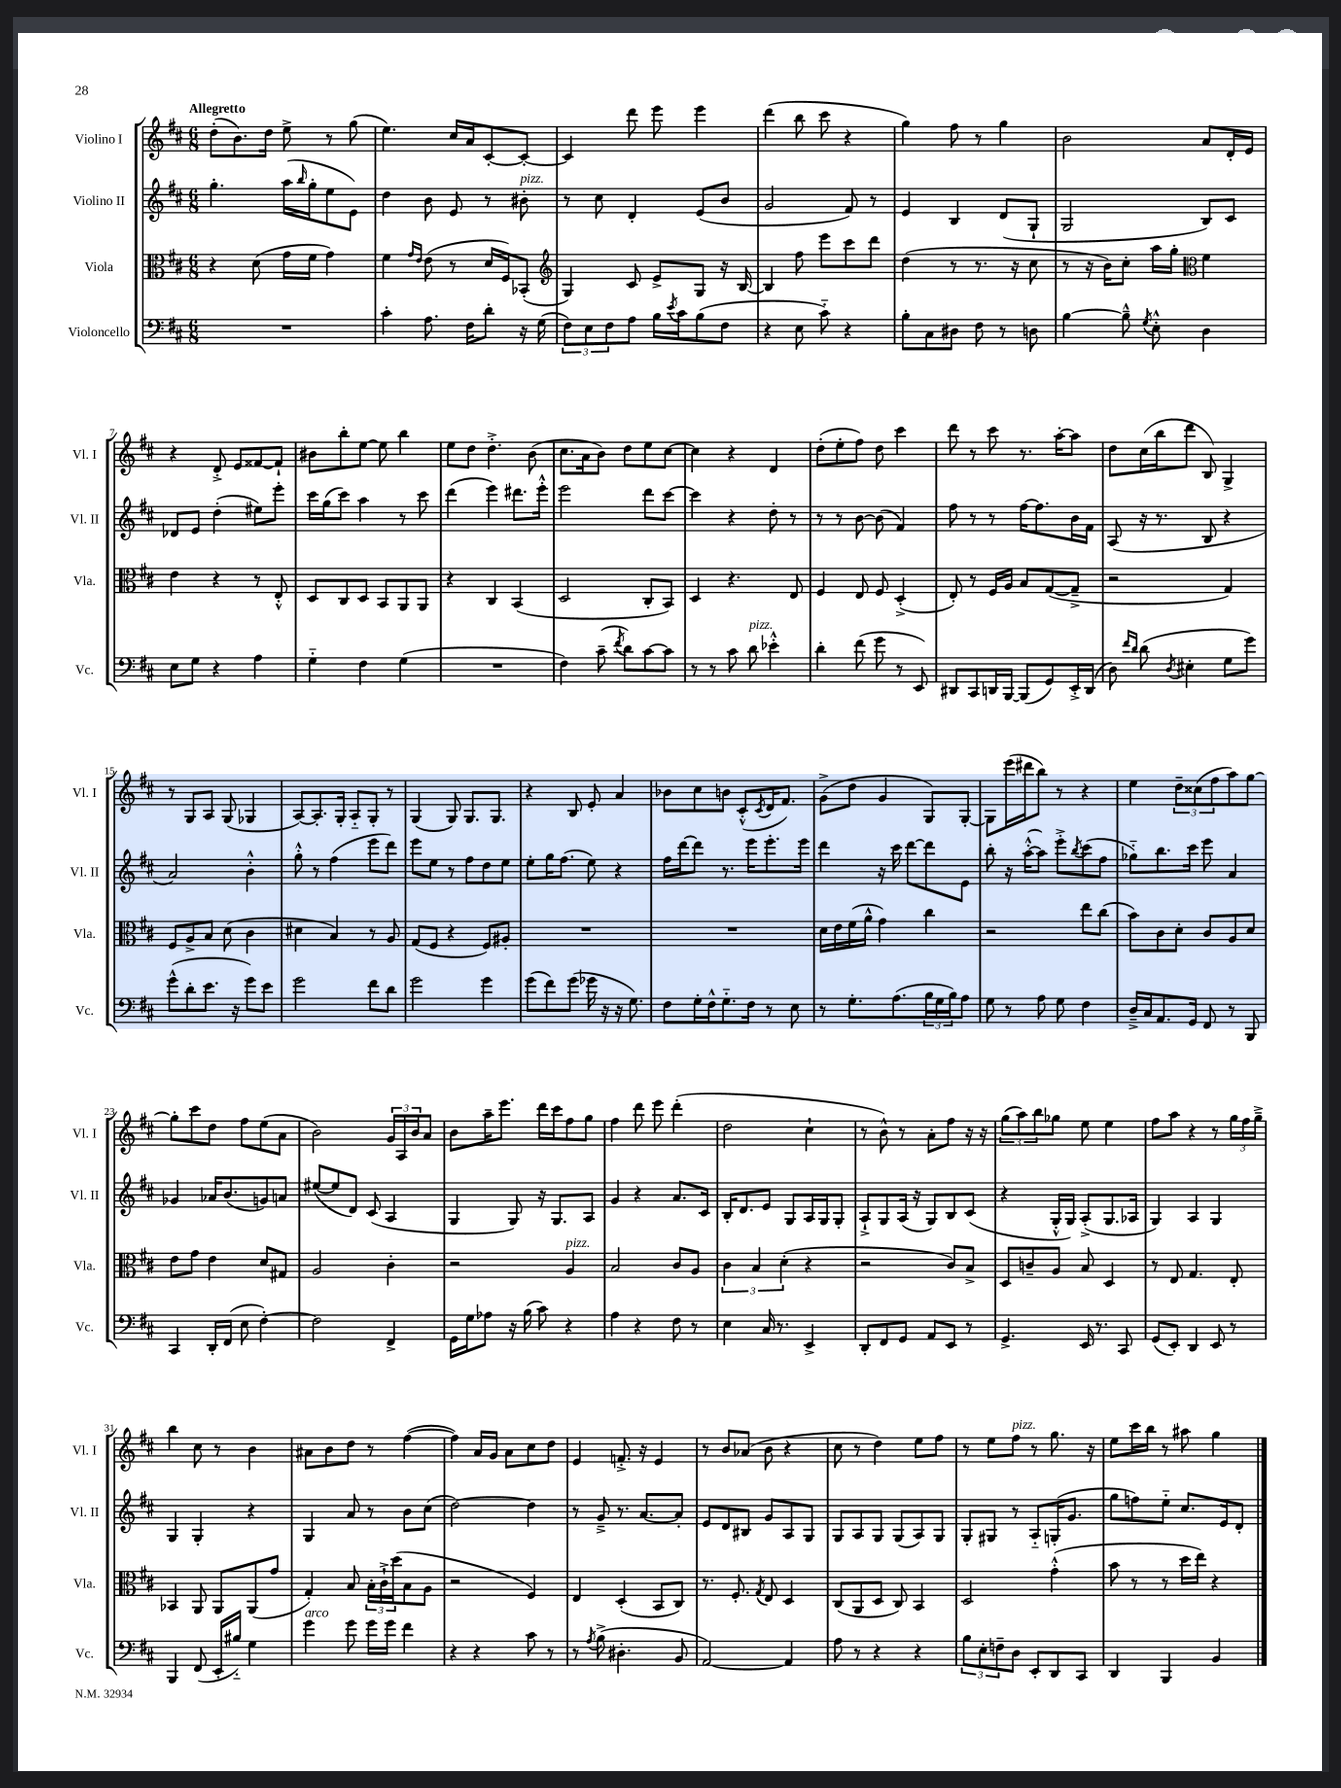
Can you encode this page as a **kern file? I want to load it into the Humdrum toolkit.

**kern	**kern	**kern	**kern
*part4	*part3	*part2	*part1
*staff4	*staff3	*staff2	*staff1
*I"Violoncello	*I"Viola	*I"Violino II	*I"Violino I
*I'Vc.	*I'Vla.	*I'Vl. II	*I'Vl. I
*clefF4	*clefC3	*clefG2	*clefG2
*k[f#c#]	*k[f#c#]	*k[f#c#]	*k[f#c#]
*M6/8	*M6/8	*M6/8	*M6/8
=1	=1	=1	=1
!	!	!	!LO:TX:a:B:t=Allegretto
2.r	4r	4.gg'\	(8dd'\L
.	.	.	8.b\)
.	(8d\	.	.
.	.	.	16dd\Jk
.	16g\LL	(16aa\LL	8ee^\
.	.	16qqbb/	.
.	16f#\JJ	16gg'\J	.
.	4g\)	8ee\	8r
.	.	8e\J)	(8gg\
=2	=2	=2	=2
4c#'\	4f#\	4dd\	4.ee\)
.	16qqg/LL	.	.
.	16qqe/JJ	.	.
8.A\	(8e\	8b\	.
.	8r	8e/	16cc#/LL
16F#\KL	.	.	16a/J
8d'\J	16d/LL	8r	[8c#'/
.	16F#/J)	.	.
!	!	!LO:TX:a:i:t=pizz.	!
16r	(8BB-X'/J	8b#X'\	8c#'/J_
(16G\	.	.	.
=3	=3	=3	=3
*	*clefG2	*	*
12F#\L)	4G/)	8r	4c#/]
12E\	.	.	.
.	.	8cc#\	.
12F#\	.	.	.
8A\J	8c#/	4d'/	8ddd\
16B\LL	8e^/L	.	8eee\
8qe/	.	.	.
16c#\J	.	.	.
(8B\	8G/J	(8e/L	4eee\
8F#\J	16r	8b/J	.
.	[16B/	.	.
=4	=4	=4	=4
4r	4B/]	2g/	(4ddd\
8E\	8ff#\	.	8bb\
8c#\)	8eee\L	.	8ccc#\
4r	8ccc#\	8f#/)	4r
.	8ddd\J	8r	.
=5	=5	=5	=5
8B'\L	(4dd\	4e/	4gg\)
8C#\	.	.	.
8D#X\J	8r	4B/	8ff#\
8F#\	8.r	.	8r
8r	.	(8d/L	4gg\
.	16r	.	.
8Dn\	8cc#\	8G`/J	.
=6	=6	=6	=6
[4B\	8r	2G/	2b\
.	16r	.	.
.	16b\KL)	.	.
8B~^^\]	8cc#'\J	.	.
8qG/	.	.	.
8E'^^\	16aa\LL	.	.
.	16gg'\JJ	.	.
*	*clefC3	*	*
4D\	4f#\	8B/L)	8a/L
.	.	8c#/J	16d'/L
.	.	.	16e/JJ
!!LO:LB:g=z
=7	=7	=7	=7
8E\L	4e\	8d-X/L	4r
8G\J	.	8e/J	.
4r	4r	(4dd'\	8d'^/
.	.	.	8e/L
4A\	8r	8ee#X\L)	[8f##X/
.	8E'^^/	8eee'\J	8f##`/J]
=8	=8	=8	=8
4G\	8D/L	16ccc#\LL	8b#X\L
.	.	(16gg\J	.
.	8C#/	8ccc#\J)	8bb'\
4F#\	8D/J	4aa\	[8ee\J
.	8BB/L	.	8ee\]
(4G\	8AA/	8r	4bb\
.	8AA/J	8ccc#\	.
=9	=9	=9	=9
2.r	4r	(4ddd\	8ee\L
.	.	.	8dd\J
.	4C#/	4eee\)	4.dd'^\
.	(4BB/	8.ddd#X\L	.
.	.	.	(8b\
.	.	16eee'^^\Jk	.
=10	=10	=10	=10
4F#\)	2D/	2eee\	8.cc#\L
.	.	.	16a\k
(8c#~\	.	.	8b\J)
8qf#/	.	.	.
8d\L)	.	.	8dd\L
[8c#\	8C#'/L	8ddd\L	8ee\
8c#\J]	8BB/J)	[8ccc#\J	[8cc#\J
=11	=11	=11	=11
8r	4D/	4ccc#\]	4cc#\]
8r	.	.	.
8c#\	4.r	4r	4r
!LO:TX:a:i:t=pizz.	!	!	!
8d\	.	.	.
4e-X'^^\	.	8dd'\	4d/
.	8E/	8r	.
=12	=12	=12	=12
4d'\	4F#/	8r	(8dd'\L
.	.	8r	8ee'\
(8f#\	8E/	[8b\	8ff#\J)
8g\	8F#/	(8b\]	8dd\
8r	(4D'^/	4f#/)	4ccc#\
8EE/)	.	.	.
=13	=13	=13	=13
8DD#X/L	8E'/)	8ff#\	8ddd\
8CC#/	8r	8r	8r
16DDn/L	16F#/LL	8r	8ccc#\
[16BBB/JJ	16A/JJ	.	.
(8BBB/L]	8B/L	[16ff#\KL	8.r
.	.	8.ff#\]	.
8GG/)	([8G/	.	.
.	.	.	[16aa'\KL
16EE'^/L	8G~^/J]	16b\L	8aa\J]
(16DD/JJ	.	16f#\JJ	.
=14	=14	=14	=14
8D\)	2r	(8A/	8dd\L
16qqf#/LL	.	.	.
16qqd/JJ	.	.	.
(8d\	.	16r	(16cc#\L
.	.	8.r	16bb\J
8qD/	.	.	.
4E#X'\	.	.	8ddd\J
.	.	8B/	8B/)
8G\L	4G/)	4r	4G^/
8g\J)	.	.	.
!!LO:LB:g=z
=15	=15	=15	=15
(8g^^\L	8F#/L	2a/)	8r
8d'\	8A^/	.	8G/L
8.e\J	8B/J	.	8A/J
.	(8d\	.	(8G/
16r	.	.	.
8g\L)	4c#\	4b'^^\	4G-X/
8e\J	.	.	.
=16	=16	=16	=16
2g\	4d#X\	8gg'^^\	[8A/L)
.	.	8r	8.A'/]
.	4B/)	(4ff#\	.
.	.	.	16G'/Jk
.	.	.	8A/L
8f#\L	8r	8eee\L	8G'/J
8d\J	8A/	8ddd\J)	8r
=17	=17	=17	=17
2g\	(8G/L	8eee\L	(4G/
.	8F#/J	8ee\J	.
.	4r	8r	8G/)
.	.	8ff#\L	8.G/L
4g\	8F#/L)	8dd\	.
.	.	.	8.G/J
.	8A#X'/J	8ee\J	.
=18	=18	=18	=18
(8g\L	2.r	8ee'\L	4r
8f#\)	.	16gg\K	.
.	.	(8.ff#\J	.
(8g\J	.	.	8B/
16g-X\	.	8ee\)	8e'/
16r	.	.	.
16r	.	4r	4a/
8.G\)	.	.	.
=19	=19	=19	=19
8F#\L	2.r	16ff#\LL	8b-X\L
.	.	[16ddd\J	.
16G'\L	.	8ddd\J]	8cc#\
16F#^^\J	.	.	.
8.G\	.	8.r	8bn\J
.	.	.	(8c#'^^/L
16F#\Jk	.	16eee\KL	.
.	.	.	8qc#/
8r	.	8.eee'\	16d/K
.	.	.	8.f#/J)
8E\	.	.	.
.	.	16eee\Jk	.
=20	=20	=20	=20
8r	16d\LL	4ddd\	(8g^\L
.	16e\	.	.
8.G'\L	(16f#\	.	8dd\J
.	16a^^\JJ	.	.
.	4g\)	16r	4g/
(8.A\	.	16ccc#\	.
.	.	[8ddd\L	.
24B\L	4cc#\	8ddd\]	8G/L)
24G\	.	.	.
24B\J)	.	.	.
8A\J	.	8e\J	[8G'/J
=21	=21	=21	=21
8G\	2r	8bb'\	8G\L]
8r	.	16r	(16eee\L
.	.	([16aa'^^\KL	16ddd#X\J
8A\	.	8aa\J])	8bb\J)
8G\	.	8eee'^\L	8r
.	.	8qbb/	.
4F#\	8ee\L	(8ccc#\	4r
.	(8cc#\J	8ff#\J	.
=22	=22	=22	=22
16D~^/LL	8b\L)	8gg-X\L)	4ee\
16C#/J	.	.	.
8.AA/	8c#\	8.bb\	.
.	8d'\J	.	12dd~\L
16GG/Jk	.	16ccc#\Jk	.
.	.	.	(12cc##X\
8FF#/	8c#/L	8eee\	.
.	.	.	12ff#\
8r	8A/	4a/	8aa\)
8BBB/	8d/J	.	[8gg\J
!!LO:LB:g=z
=23	=23	=23	=23
4CC#/	8e\L	4g-X/	8gg'\L]
.	8g\J	.	8ccc#\
16DD'/LL	4e\	16a-X/KL	8dd\J
(16FF#/JJ	.	(8.b/	.
8E\	.	.	8ff#\L
[4F#'\)	8d/L	8gn/)	(8ee\
.	8G#X/J	8an/J	8a\J
=24	=24	=24	=24
2F#\]	2A/	([8ee#X/L	2b\)
.	.	8ee#/]	.
.	.	8d/J)	.
.	.	(8c#/	.
4FF#^/	4c#'\	4A/	24g/LL
.	.	.	24A/
.	.	.	24b/J
.	.	.	8a/J
=25	=25	=25	=25
16GG\LL	2r	4G/	8b\L
16G\J	.	.	.
8A-X\J	.	.	16aa~\K
.	.	.	8.eee\J
16r	.	8G/)	.
(16B\	.	.	.
8c#\)	.	16r	16ddd\LL
.	.	8.G/L	16ccc#\J
!	!LO:TX:a:i:t=pizz.	!	!
4r	4A/	.	8ff#\
.	.	8A/J	8gg\J
=26	=26	=26	=26
4A\	2B/	4g/	4ff#\
4r	.	4r	8ddd\
.	.	.	8eee\
8F#\	8c#/L	8.a/L	(4ddd'\
8r	8A/J	.	.
.	.	16c#/Jk	.
=27	=27	=27	=27
4E\	6c#\	16B'/KL	2dd\
.	.	8.d/	.
.	6B/	.	.
16C#/	.	8e/J	.
8.r	.	.	.
.	(6d'\	.	.
.	.	8G/L	.
4EE^/	4r	16A/L	4cc#`\
.	.	16G/J	.
.	.	8G'/J	.
=28	=28	=28	=28
8DD'/L	2r	8A`^/L	8r
8FF#/	.	8G/	8b^^\)
8GG/J	.	(16A/Jk	8r
.	.	16r	.
8AA/L	.	8G/L)	8a'\L
8EE/J	8c#/L)	8B/	8ff#\J
8r	8B^/J	(8c#/J	16r
.	.	.	16r
=29	=29	=29	=29
4.GG^/	8D/L	4r	(12gg\L
.	.	.	12aa\)
.	8cn~/	.	.
.	.	.	12bb\
.	8A/J	16G'^^/LL	8gg-X\J
.	.	16G/JJ)	.
16EE/	8B/	(8A'^/L	8ee\
8.r	.	.	.
.	4D/	8.G/	4ee\
8CC#/	.	.	.
.	.	16A-X/Jk	.
=30	=30	=30	=30
(8GG/L	8r	4G/)	8ff#\L
8EE'/J)	8E/	.	8aa\J
4DD/	4.G/	4A/	4r
8EE/	.	4G/	8r
8r	8E'/	.	24gg\LL
.	.	.	24ff#\
.	.	.	24gg~^\JJ
!!LO:LB:g=z
=31	=31	=31	=31
4BBB/	4BB-X/	4G/	4bb\
(8FF#/	8AA/	4G'/	8cc#\
16EE'/LL	8AA/L	.	8r
16B#X/JJ)	.	.	.
4G\	(8AA/	4r	4b\
.	8g/J	.	.
=32	=32	=32	=32
!LO:TX:a:i:t=arco	!	!	!
4g\	4G'/)	4G/	8a#X\L
.	.	.	8b\
8g\	8B/	8a/	8dd\J
16g\LL	24B'\LL	8r	8r
.	24c#`^\	.	.
16g\JJ	.	.	.
.	(24dd\J	.	.
4f#\	8B\	8b\L	([4ff#\
.	8A\J	(8cc#\J	.
=33	=33	=33	=33
4r	2r	[2dd\)	4ff#\])
4r	.	.	16a/LL
.	.	.	16g/JJ
.	.	.	8a\L
8c#\	4F#/)	4dd\]	8cc#\
8r	.	.	8dd\J
=34	=34	=34	=34
8r	4E/	8r	4e/
8qA/	.	.	.
(8B^\	.	8g~^/	.
4.D#X'\	(4D'/	8.r	8.fn'^/
.	.	[8.a/L	16r
.	8BB/L	.	4e/
8BB/	8C#/J)	8a'/J]	.
=35	=35	=35	=35
[2AA/)	8.r	8e/L	8r
.	.	8d/	8b/L
.	8.F#'/	.	.
.	.	8B#X/J	(8a-X/J
.	8qG/	.	.
.	8E/	8g/L	8b\
4AA/]	4D/	8A/	4r
.	.	8G/J	.
=36	=36	=36	=36
8A\	(8C#/L	8G/L	8cc#\
8r	8AA/	8A/	8r
4r	8D/J	8G/J	4dd\)
.	8C#/)	(8G/L	.
4r	4BB/	8A/)	8ee\L
.	.	8G/J	8ff#\J
=37	=37	=37	=37
12B\L	2D/	8G'/L	8r
12E'\	.	.	.
.	.	8G#X/J	8ee\L
12Fn~\	.	.	.
!	!	!	!LO:TX:a:i:t=pizz.
8D\J	.	8r	8ff#\J
8EE'/L	.	8A/L	8r
8DD/	(4g'^^\	(16Gn'/K	8.gg\
.	.	8.g/J	.
8CC#/J	.	.	.
.	.	.	16r
=38	=38	=38	=38
4DD/	8b\	8gg\L	8ee\L
.	8r	8ffn\)	16ccc#\L
.	.	.	16bb\JJ
4BBB/	8r	8ee\J	8r
.	16dd\LL	8.cc#/L	8aa#X\
.	16ee\JJ)	.	.
4BB/	4r	.	4gg\
.	.	16e/k	.
.	.	8d'/J	.
==	==	==	==
*-	*-	*-	*-
